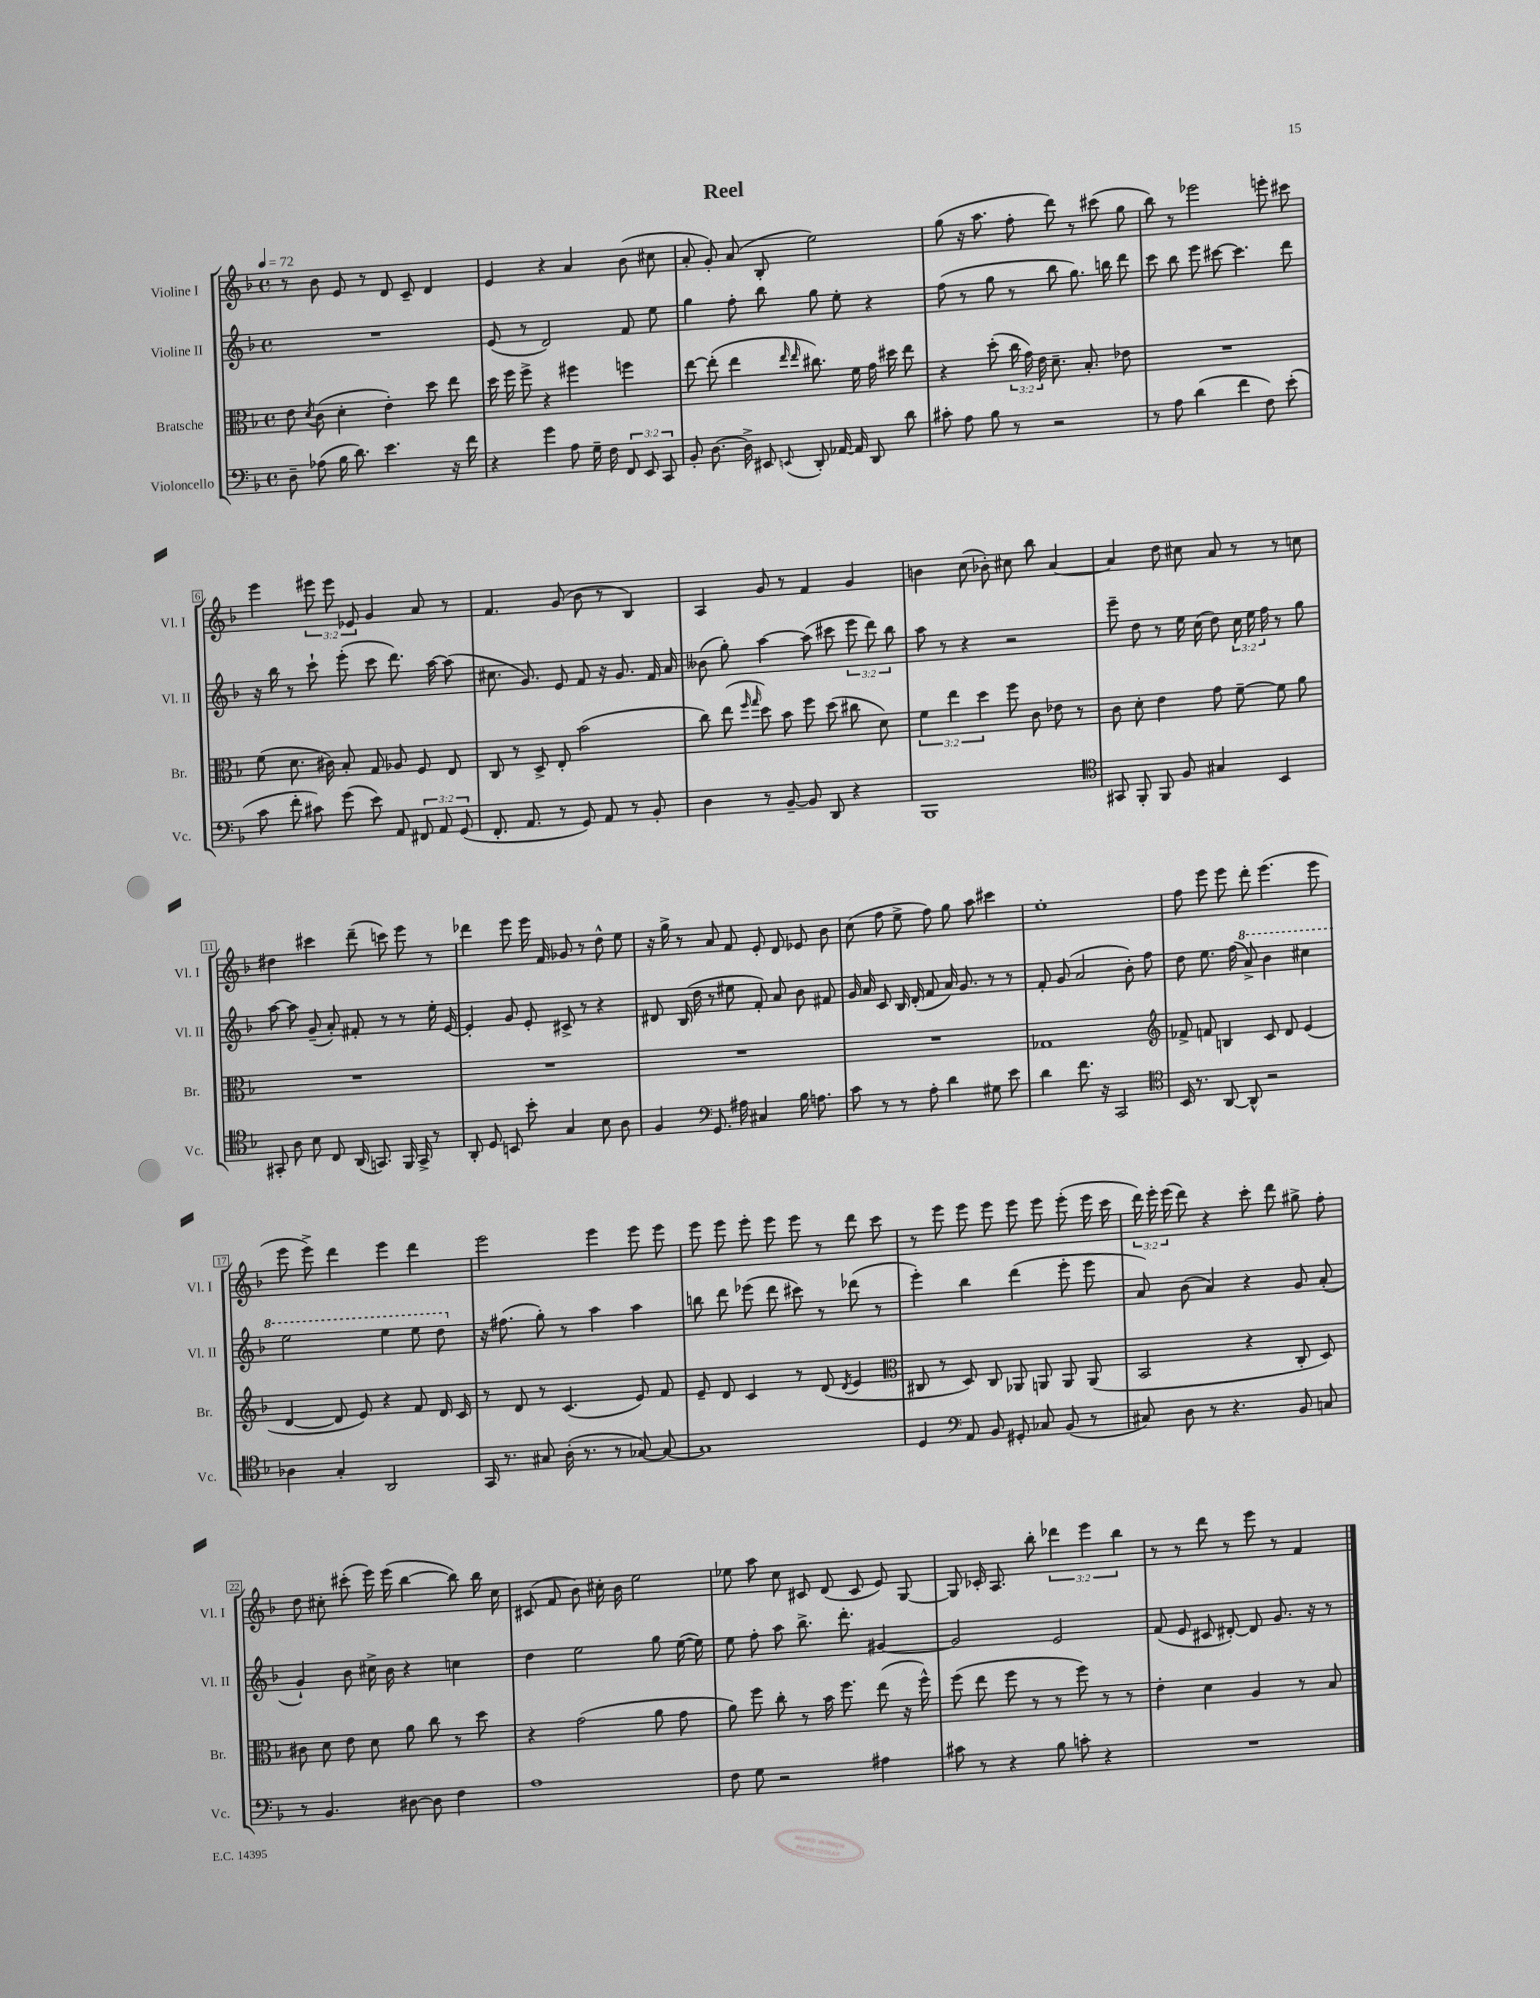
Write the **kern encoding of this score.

**kern	**kern	**kern	**kern
*staff4	*staff3	*staff2	*staff1
*clefF4	*clefC3	*clefG2	*clefG2
*k[b-]	*k[b-]	*k[b-]	*k[b-]
*M4/4	*M4/4	*M4/4	*M4/4
*met(c)	*met(c)	*met(c)	*met(c)
*MM72	*MM72	*MM72	*MM72
8D~\	8e\	1r	8r
.	8qd/	.	.
(8A-\	(8c\	.	8b-\
16B-\	4d'\	.	8e/
8.d\)	.	.	.
.	.	.	8r
4.e\	4e'\)	.	8d/
.	.	.	8c~/
.	8dd\	.	4d/
16r	8ee\	.	.
16f\	.	.	.
=	=	=	=
4r	16dd\	(8e/	4e/
.	16ff\	.	.
.	8ff^\	8r	.
4g\	4r	2d/)	4r
8A\	4ff#\	.	4a/
16G~\	.	.	.
16F\	.	.	.
12FF/	4ff\	8f/	(8b-\
12EE/	.	.	.
.	.	8ee\	8cc#\
12CC/	.	.	.
=	=	=	=
8BB-'/	[8ee\	4gg\	8a'/
[8.D\	(8ee'\]	.	8g'/)
.	4ee\	8ff'\	(8a/
16D^\]	.	.	.
8EE#/	.	8bb-\	8B-'/
.	16qqee/	.	.
8qqEE/	16qqee/	.	.
8DD'/	8.cc#\)	8gg\	2ee\)
[16AA-/	.	8ee'\	.
16AA-/]	16f\	.	.
8DD/	16g\	4r	.
.	16dd#\	.	.
8d\	8ee\	.	.
=	=	=	=
8c#'\	4r	(8ff\	(8gg\
8A\	.	8r	16r
.	.	.	8.aa\
8B-\	(8dd'\	8gg\	.
8r	24cc\	8r	8ff'\
.	24g\)	.	.
.	24e\	.	.
2r	8.d~\	8bb-\	8ddd\)
.	.	8.gg\)	8r
.	8.B-'/	.	.
.	.	.	(8ccc#\
.	.	16bb\	.
.	8e-\	8ddd\	8gg\
=	=	=	=
8r	1r	8ccc\	8bb-\)
8A\	.	8bb-\	8r
(4d\	.	8eee\	2eee-\
.	.	[8ccc#\	.
4f\	.	4.ccc#\]	.
8F\)	.	.	8eee'\
(8e'\	.	8ddd\	8ccc#\
=	=	=	=
8c\	(8f\	16r	4eee\
.	.	16bb-\	.
8f'\	8.d\	8r	.
8c#\)	.	8ccc`\	12eee#\
.	16c#\)	.	.
.	.	.	12eee#\
(8g\	8B-'/	(8eee'\	.
.	.	.	12e-/
8e\)	8G/	8ccc\	4g/
8AA/	8A-/	8.ddd\)	.
12FF#/	8F/	.	8a/
.	.	[16aa\	.
12AA/	.	.	.
.	8E/	(8aa\]	8r
(12GG/	.	.	.
=	=	=	=
8.FF'/	8C/	8.cc#\	4.f/
.	8r	.	.
8.AA/	.	8.g/)	.
.	8D^/	.	.
8r	8E'/	8e/	(8g/
8GG/)	(2b-\	8f/	8b-\
8AA/	.	16r	8r
.	.	8.g/	.
8r	.	.	4B-/)
8BB-'/	.	16f/	.
.	.	16a/	.
=	=	=	=
4D\	8cc\)	(8b--\	4A/
.	(8ee\	8gg'\)	.
.	16qqff/	.	.
.	16qqgg/	.	.
8r	8dd\)	[4aa\	8g/
[8BB-~/	8b-\	.	8r
8BB-/]	8ff\	(8aa\]	4f/
8DD/	(8dd\	8ccc#\	.
4r	8cc#\	12eee\	4g/
.	.	12ddd\)	.
.	8d\)	.	.
.	.	12bb-\	.
=	=	=	=
1BBB-	6f\	8aa\	4b\
.	.	8r	.
.	6ee\	.	.
.	.	4r	(8cc\
.	6dd\	.	.
.	.	.	8b-'\)
.	8ff\	2r	8cc#\
.	8c\	.	8bb-\
.	8e-\	.	[4a/
.	8r	.	.
=	=	=	=
*clefC4	*	*	*
8GG#/	8c\	8eee~\	4a/]
8FF'/	8d'\	8dd\	.
8FF/	4e\	8r	8dd\
8F/	.	16ee\	8cc#\
.	.	(16cc\	.
4G#/	8g\	8dd\)	8a/
.	[8f~\	24cc\	8r
.	.	24ee\	.
.	.	24ff\	.
4BB-/	8f\]	8r	8r
.	8a\	8gg\	8cc\
=	=	=	=
8GG#'/	1r	[8aa\	4dd#\
8A\	.	8aa\]	.
8B-\	.	(8g~/	4ccc#\
8C/	.	8a'/)	.
(16AA/	.	8f#'/	(8ddd~\
8.GG/)	.	.	.
.	.	8r	8ccc\)
16FF/	.	8r	8eee\
16GG^/	.	.	.
8r	.	16ee'\	8r
.	.	[16e/	.
=	=	=	=
8AA'/	1r	4e'/]	4ddd-\
8D/	.	.	.
8BB/	.	8g/	8eee\
8b-'\	.	8e'/	16eee\
.	.	.	16f/
4G/	.	8c#^/	8g-/
.	.	8r	8r
8B-\	.	4r	8dd^^\
8A\	.	.	8ee\
=	=	=	=
4F/	1r	8d#/	16r
.	.	.	16gg^\
.	.	(16B-/	8r
.	.	16dd\	.
*clefF4	*	*	*
8.GG/	.	8r	8a/
.	.	8ee#\	8f/
16A#\	.	.	.
4C#/	.	8f'/)	8e'/
.	.	8a/	8d/
16B-\	.	8b-\	8e-/
8.A\	.	.	.
.	.	8f#/	8b-\
=	=	=	=
8c\	1r	16g/	(8cc\
.	.	16a/	.
8r	.	8c/	8ff\
8r	.	16B-/	8ee^\
.	.	(16d'/	.
8A'\	.	8f/	8ff\)
4d\	.	16a/)	8gg\
.	.	8.g/	.
.	.	.	8aa\
8G#\	.	8r	4ccc#\
8e\	.	8r	.
=	=	=	=
4d\	1G-	8f'/	1ee'
.	.	(8g/	.
8.f\	.	2a/	.
16r	.	.	.
2CC/	.	.	.
.	.	8b-'\)	.
.	.	8ff\	.
=	=	=	=
*clefC4	*clefG2	*	*
16BB-/	8f-^/	8dd\	8ff\
8.r	.	.	.
.	8f/	8.ee\	8eee\
[8AA/	4B/	.	8eee\
.	.	(16ff\	.
8AA^^/]	.	8aa^/)	8ddd'\
2r	8c/	4bb-\	(4.eee\
.	8d/	.	.
.	(4e/	4ccc#\	.
.	.	.	8eee\
=	=	=	=
4A-\	[4d/	2eee\	8eee\
.	.	.	8eee^\)
4G'/	8d/]	.	4ddd\
.	8e/)	.	.
2AA/	4r	4eee\	4eee\
.	8f/	8eee\	4ddd\
.	16d/	8ddd\	.
.	16c/	.	.
=	=	=	=
16GG/	8r	16r	2eee\
8.r	.	(8.ff#\	.
.	8d/	.	.
8G#/	8r	8gg'\)	.
(16A'\	(4.c/	8r	.
8.r	.	.	.
.	.	4aa\	4eee\
8r	.	.	.
[8G-/)	8e/)	4aa\	8eee\
8G-/_	8f/	.	8eee\
=	=	=	=
1G-]	8e~/	8bb\	8eee\
.	8d/	8ddd\	8eee\
.	4c/	(8eee-\	8eee'\
.	.	8ddd\	8eee\
.	8r	8ccc#\)	8eee\
.	(8d/	8r	8r
.	8qd/	.	.
.	4e/	(8ddd-\	8ddd\
.	.	8r	8ccc\
=	=	=	=
*	*clefC3	*	*
4D/	8C#/	4eee'\)	8r
.	8r	.	8eee\
*clefF4	*	*	*
8AA/	8D/)	4bb-\	8eee\
8BB-/	8C#/	.	8eee\
8GG#'/	8AA-/	(4ddd\	8eee\
8C-/	8AA/	.	8eee\
(8BB-/	8AA/	8eee'\	(8eee'\
8r	(8AA/	8eee\	16eee\
.	.	.	16ccc\
=	=	=	=
8C#/)	2BB-/	8a/)	24ddd\)
.	.	.	24eee'\
.	.	.	(24eee\
8D\	.	(8b-\	8ddd\)
8r	.	4a/)	4r
4.r	.	.	.
.	4r	4r	8ccc'\
.	.	.	8ddd\
8BB-/	8C'/	8g/	8gg#^\
8C/	8D/)	(8a'/	8ff'\
=	=	=	=
8r	8c#\	4g`/)	8dd\
4.BB-/	8d\	.	8cc#'\
.	8e\	8b-\	(8ccc#'\
.	8d\	16cc#^\	16eee\)
.	.	16b-\	(16eee\
[8D#\	8a\	4r	[4bb-\
8D#\]	8cc\	.	.
4F\	8r	4cc\	8bb-\])
.	8dd\	.	16bb-\
.	.	.	16cc#\
=	=	=	=
1A	4r	4dd\	(8c#/
.	.	.	8f/
.	(2g\	2ee\	8b-\)
.	.	.	16cc#'\
.	.	.	16b-\
.	.	.	2ee\
.	8a\	8gg\	.
.	8g\	([16ee\	.
.	.	16ee\])	.
=	=	=	=
8F\	8a\)	8ee\	8ee-\
8G\	8ff\	8ff'\	8aa\
2r	8cc'\	8aa\	8cc\
.	8r	8.bb-^\	8c#/
.	16b-\	.	(8d/
.	8.ff\	8.ddd'\	.
.	.	.	8c#/
4A#\	(8ee\	[4g#/	8e/)
.	16r	.	[8G/
.	16ff^^\)	.	.
=	=	=	=
8c#\	(8ff\	2g#/]	8G/]
8r	8ee\	.	16c-'/
.	.	.	8.A/
4r	8ff\	.	.
.	8r	.	8bb-'\
8B-\	8r	2e/	6ddd-\
8c'\	8ff\)	.	.
.	.	.	6eee\
4r	8r	.	.
.	.	.	6bb-\
.	8r	.	.
=	=	=	=
1r	4e'\	(8f/	8r
.	.	8e/	8r
.	4d\	8c#/	8ddd\
.	.	[8d#'/)	8r
.	4A/	8d#/]	8eee\
.	.	8.g/	8r
.	8r	.	4f/
.	.	16r	.
.	8B-/	8r	.
==	==	==	==
*-	*-	*-	*-
